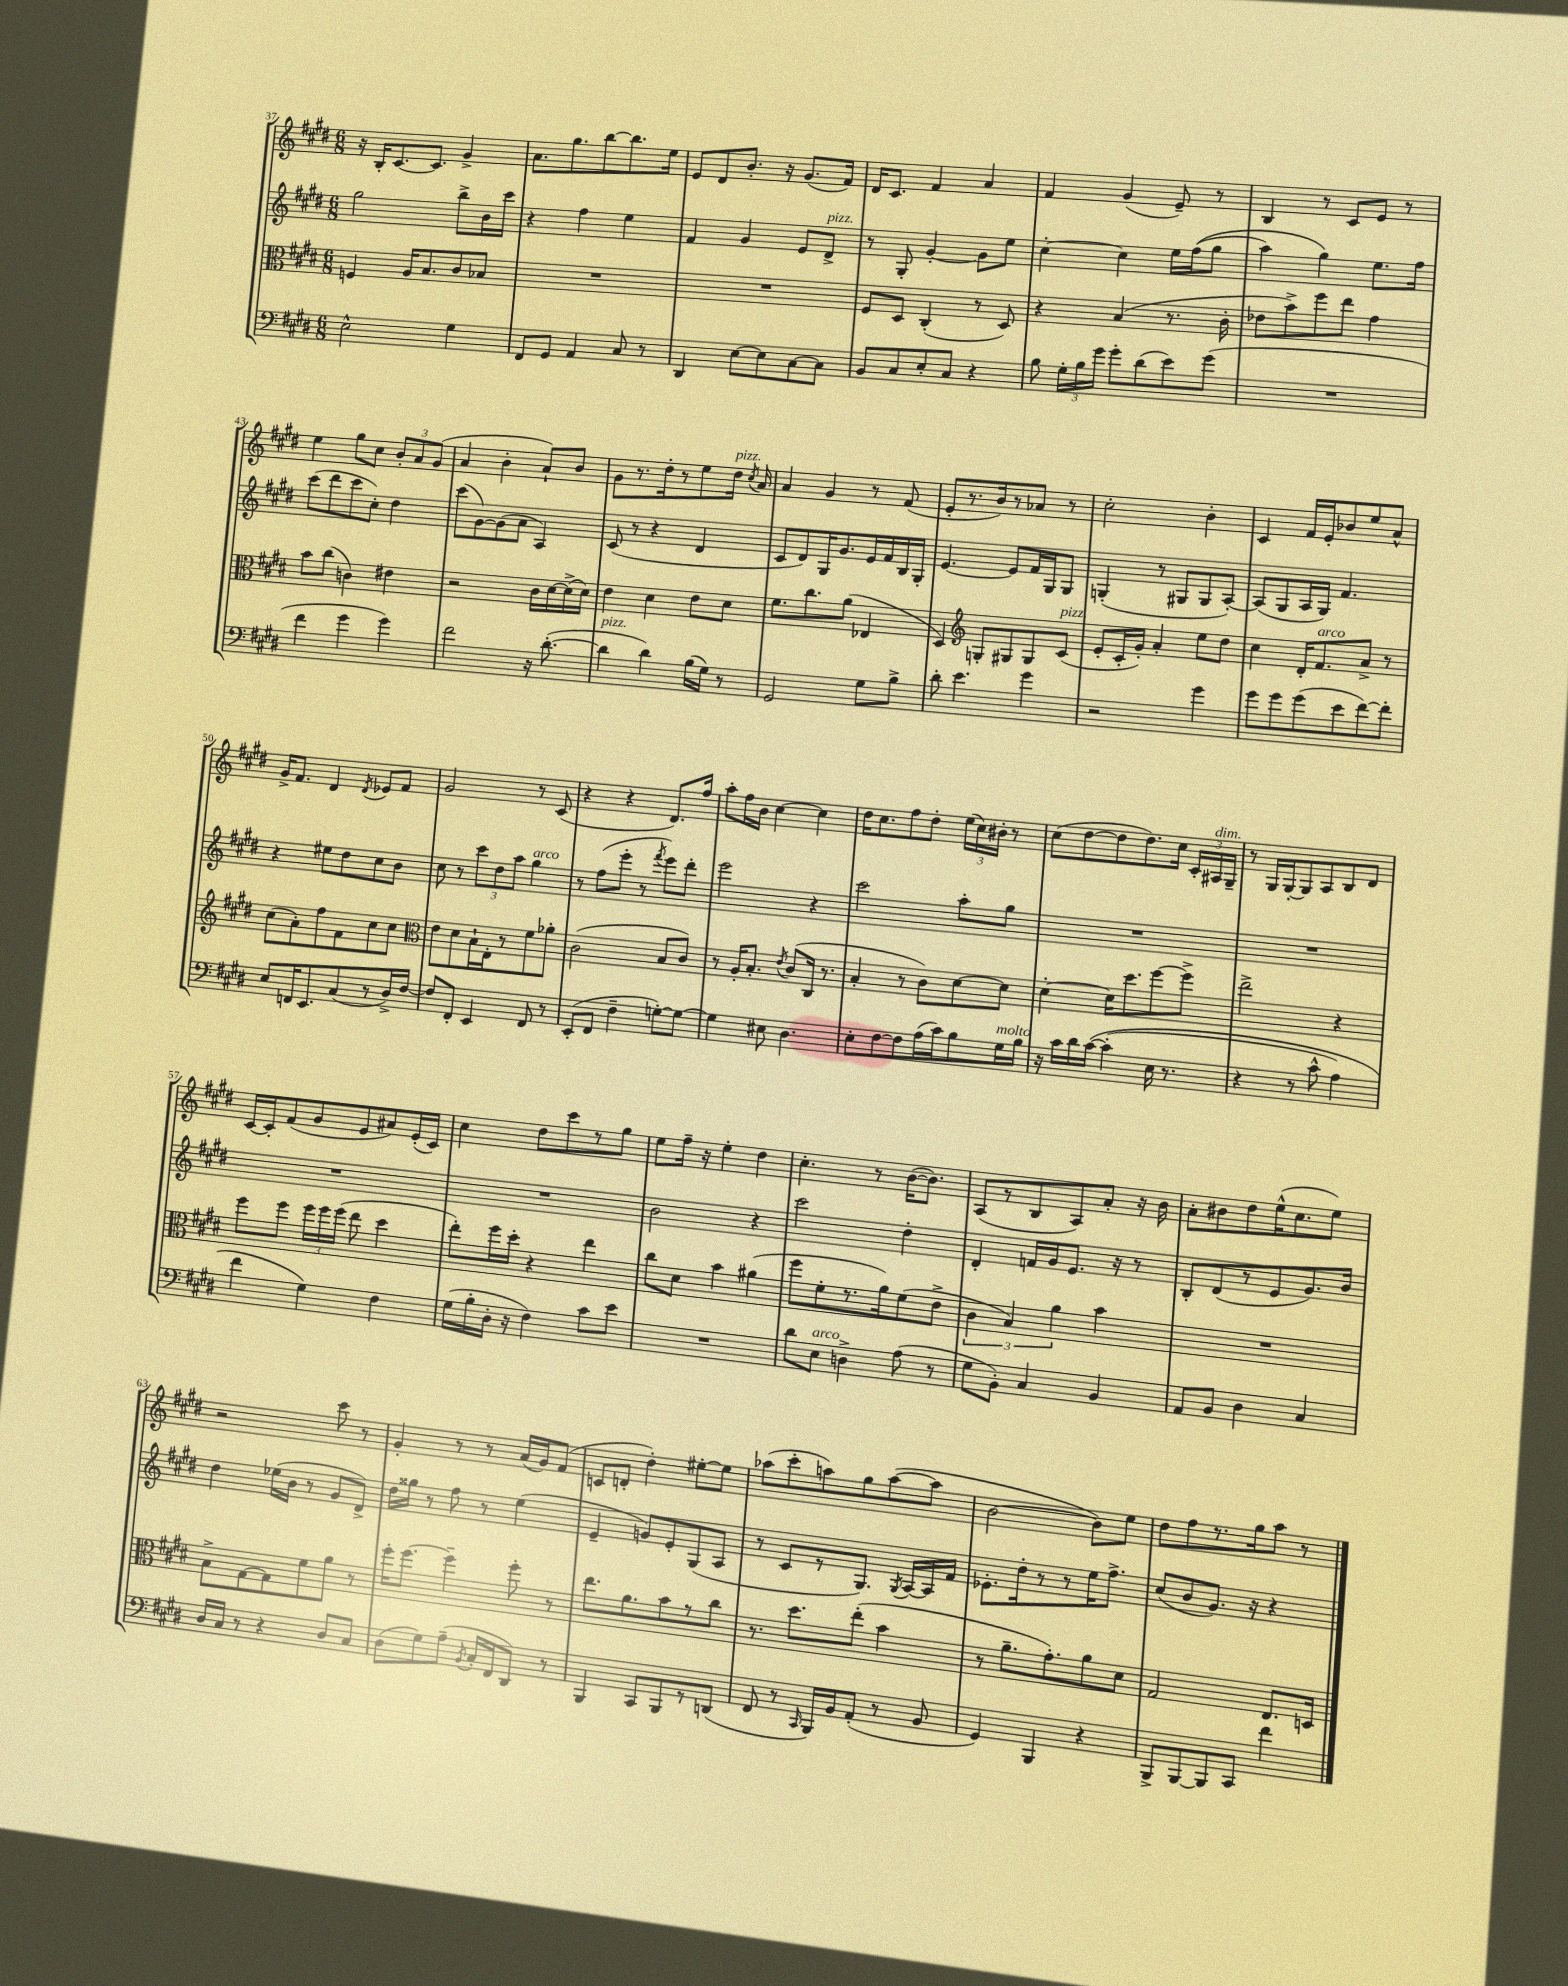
<<
\new StaffGroup <<
\new Staff = "s0" {
    \clef treble \key e \major \numericTimeSignature \time 6/8
    \autoBeamOff r16 b16[-. cis'8.~ cis'8.] gis'4-> |
    a'8.[ gis''8. b''8~ b''8. e''16] |
    e'8[ dis'8 b'8.]-. r16 gis'8.[( fis'16]) |
    dis'16[ cis'8.] fis'4 a'4 |
    fis'4 gis'4( e'8--) r8 |
    b4 r8 cis'8[ e'8] r8 |
    e''4 gis''8[ cis''8] \tuplet 3/2 { b'8[-. a'8 gis'8]( } |
    a'4 b'4-. a'8[-!) b'8] |
    gis'8[ r8. dis''16-. r8 e''8 dis''16]^\markup { \italic "pizz." } \acciaccatura { cis''8 } a'16 |
    a'4 gis'4 r8 fis'8( |
    e'8[-. r8. b'16) r8 aes'8] r8 |
    cis''2-. b'4-. |
    cis'4 fis'16[ e'16-. bes'8 e''8 a'8]-^ |
    gis'16[-> fis'8.] dis'4 \acciaccatura { dis'8 } ees'8[ fis'8] |
    gis'2 r8 cis'8( |
    r4 r4 dis'8.[) fis''16] |
    a''8[-. fis''16 b'16] cis''4~ cis''4 |
    dis''16[ cis''8. fis''8 dis''8]-. \tuplet 3/2 { e''16[( cis''16) bis'16]-. } r8 |
    cis''8[( dis''8~ dis''8 dis''8.) cis''16] \tuplet 3/2 { cis'16[-. ais16^\markup { \italic "dim." } gis16]-- } |
    r8 gis16[ gis16~-. gis8 a8 b8 dis'8] |
    cis'16[~ cis'16-. fis'8( gis'8 e'8 ais'8) e'16-.( cis'16]) |
    cis''4 dis''8[ cis'''8 r8 gis''8] |
    e''8[ fis''16]-- r16 e''4-. dis''4 |
    cis''4.-. r8 b'16[~( b'8.]) |
    a8[( r8 b8 a8) a'8]-. r16 b'16 |
    a'8[-. bis'8 dis''8 e''16-^( cis''8. e''8]) |
    r2 cis'''8 r8 |
    gis'4-. r8 r8 a'16[( gis'16) fis'8]( |
    c'8[ d'8]-. dis''4-.) eis''8[~-. eis''8] |
    aes''8[( cis'''8-. a''8) gis''8 a''8~( a''8] |
    b'2~ b'8[) e''8] |
    dis''8[ fis''8 r8. gis''16 a''8] r8 \bar "|." |
}
\new Staff = "s1" {
    \clef treble \key e \major \numericTimeSignature \time 6/8
    \autoBeamOff gis''2 b''8[-> b'16 cis'''16] |
    r4 fis''4 e''4 |
    fis'4 gis'4 e'8[ dis'8]->^\markup { \italic "pizz." } |
    r8 gis8-. gis'4~-. gis'8[ e''8] |
    cis''4~-. cis''4 e''16[ fis''16(\( gis''8] |
    a''4) gis''4\) e''8.[ fis''16] |
    cis'''8[( dis'''8 cis'''8 cis''8]-.) dis''4 |
    cis'''8[( gis'8~) gis'8( a'8] a4) |
    cis'8( r8 r4 dis'4 |
    cis'8[ dis'8) gis16 gis'8. e'16 fis'16 b16 gis16]-. |
    e'4.~ e'8[ fis'16 gis16 gis8] |
    g4-.( r8 gis8[ gis8 a8]~-.) |
    a8[( gis8 a16 gis16]) fis'4. |
    r4 eis''8[ dis''8 cis''8 b'8] |
    cis''8 r8 \tuplet 3/2 { cis'''8[ dis''8 a''8] } gis''4^\markup { \italic "arco" } |
    r8 fis''8[( e'''8]-. r8 \acciaccatura { fis'''8 } e'''8[) dis'''8]-. |
    e'''2 r4 |
    cis'''2 a''8[-. gis''8] |
    R2. |
    R2. |
    R2. |
    R2. |
    b'2 r4 |
    cis'''2 dis''4-. |
    dis'4-. f'16[ gis'16 e'8.] r16 r8 |
    b8[-. dis'8( r8 e'8 gis'8.) b'16] |
    dis''4 ees''16[( b'16] r8 gis'8[ dis'8]->) |
    dis''16[ gisis''16] r8 fis''8 r8 e''4( |
    e'4-- g'8[) e'8-. gis8( a8] |
    r8 cis'8[ r8 gis8.]) \acciaccatura { gis8 } a16[~ a16 fis'16] |
    ees'8.[-. dis''16-. r8 r8 e''16 fis''8.]-> |
    cis''8[( b'8 gis'8.]) r16 r4 \bar "|." |
}
\new Staff = "s2" {
    \clef alto \key e \major \numericTimeSignature \time 6/8
    \autoBeamOff f4 a16[ b8. cis'8 bes8] |
    R2. |
    R2. |
    fis8[ dis8] cis4-.( r8 dis8) |
    r4 b4( r8. cis'16-. |
    ees'8[ b'8->) fis''8 e''8] gis'4 |
    b'8[ cis''8]( c'4) eis'4 |
    r2 cis'16[ dis'16~ dis'16->( dis'16]) |
    e'4 dis'4 e'8[ dis'8] |
    fis'8.[ cis''8. a'8]( ees4 |
    dis4) \clef treble g8[-. gis8 gis8 cis'8]^\markup { \italic "pizz." }( |
    e'8[-. cis'16-. gis'16]-.) a'4-. e''8[ dis''8] |
    cis''4 dis'16[-. fis'8.^\markup { \italic "arco" } a'8]-> r8 |
    cis''8[( a'8-.) fis''8 fis'8 cis''8 cis''8] |
    \clef alto e'8[ dis'8 b16-! e16-. r8 fis'8 aes'8]-. |
    cis'2( b8[ cis'8]) |
    r8 a16[-. b8.]-. \acciaccatura { e'8 } cis'8[( cis16] r8. |
    b4-. r8 cis'8[) dis'8~ dis'8] |
    dis'4~-. dis'16[ dis''8. fis''8~ fis''8]-> |
    e''2-> r4 |
    fis''8[ fis''8] \tuplet 3/2 { fis''16[ fis''16 fis''16]( } e''8 dis''4 |
    e''8[-.) fis''16 dis''16]-. r4 e''4 |
    cis''8[ dis'8] b'4 ais'4( |
    fis''8[ fis'8-. r8. a'16) fis'8( e'8]-> |
    \tuplet 3/2 { cis'4 b4) a'4 } b'4 |
    R2. |
    b8[-> gis8~ gis8 fis'8 a'8] r8 |
    fis''16[-. fis''8.]~ fis''4-- fis''8-. r8 |
    e''8.[ a'8. b'8 r8 cis''8] |
    r8. dis''8.[ e''8]-.( b'4 |
    r8 a'8.[-- gis'8.-.) a'8 dis'8] |
    gis2 e8.[ d16] \bar "|." |
}
\new Staff = "s3" {
    \clef bass \key e \major \numericTimeSignature \time 6/8
    \autoBeamOff e2-^ gis4 |
    fis,8[ gis,8] a,4 cis8 r8 |
    dis,4 e8[~ e8 cis8~ cis8] |
    b,8[ cis8 e8-. cis8] r4 |
    b8 \tuplet 3/2 { gis16[-. b16 gis'16] } gis'8[-. dis'8( e'8) gis'8]( |
    R2. |
    fis'4 gis'4 gis'4) |
    fis'2 r16 dis'8.~-.( |
    dis'4^\markup { \italic "pizz." } dis'4) b16[( gis16]) r8 |
    gis,2 gis8[ b8]-> |
    dis'8-. e'4. gis'4 |
    r2 gis'4 |
    gis'8[ gis'8 gis'8( e'8 fis'8~) fis'8]-. |
    e8[ f,16 e,8. cis8( r8 dis16->) fis16]~ |
    fis8[ fis,8]-. e,4 fis,8 r8 |
    e,8[-.( fis,8] fis4-- g8[~-.) g8]~ |
    g4 eis8 dis4. |
    e8[-. fis8~ fis8 a16( cis'16) b8 gis16^\markup { \italic "molto" } b16] |
    r16 cis'16[ dis'16 cis'16]~\( cis'4-.( e16 r8. |
    r4 r8 cis'8-^ a4) |
    fis'4 gis4\) fis4 |
    gis16[( b16-. dis16]-. r16 fis4) cis'8[ e'8] |
    R2. |
    dis'8[ e8]^\markup { \italic "arco" } d4-> a8( r8 |
    gis8[ b,8]-.) cis4 b,4 |
    a,8[ b,8] dis4 cis4 |
    dis16[ cis16] r8 r4 dis8[ cis8] |
    dis8[( gis8) a8]--( \acciaccatura { b,8 } cis16[-. fis,16 dis,8]) r8 |
    b,,4 cis,8[ b,,8 r8 d,8]( |
    fis,8 r8 \grace { cis,16 } b,,16[) b,16 a,8]-.( r8 b,8 |
    gis,4) b,,4 r4 |
    b,,8[-> b,,8~ b,,8 cis,8] fis'4 \bar "|." |
}
>>
>>
\layout { \context { \Score currentBarNumber = #37 } }
